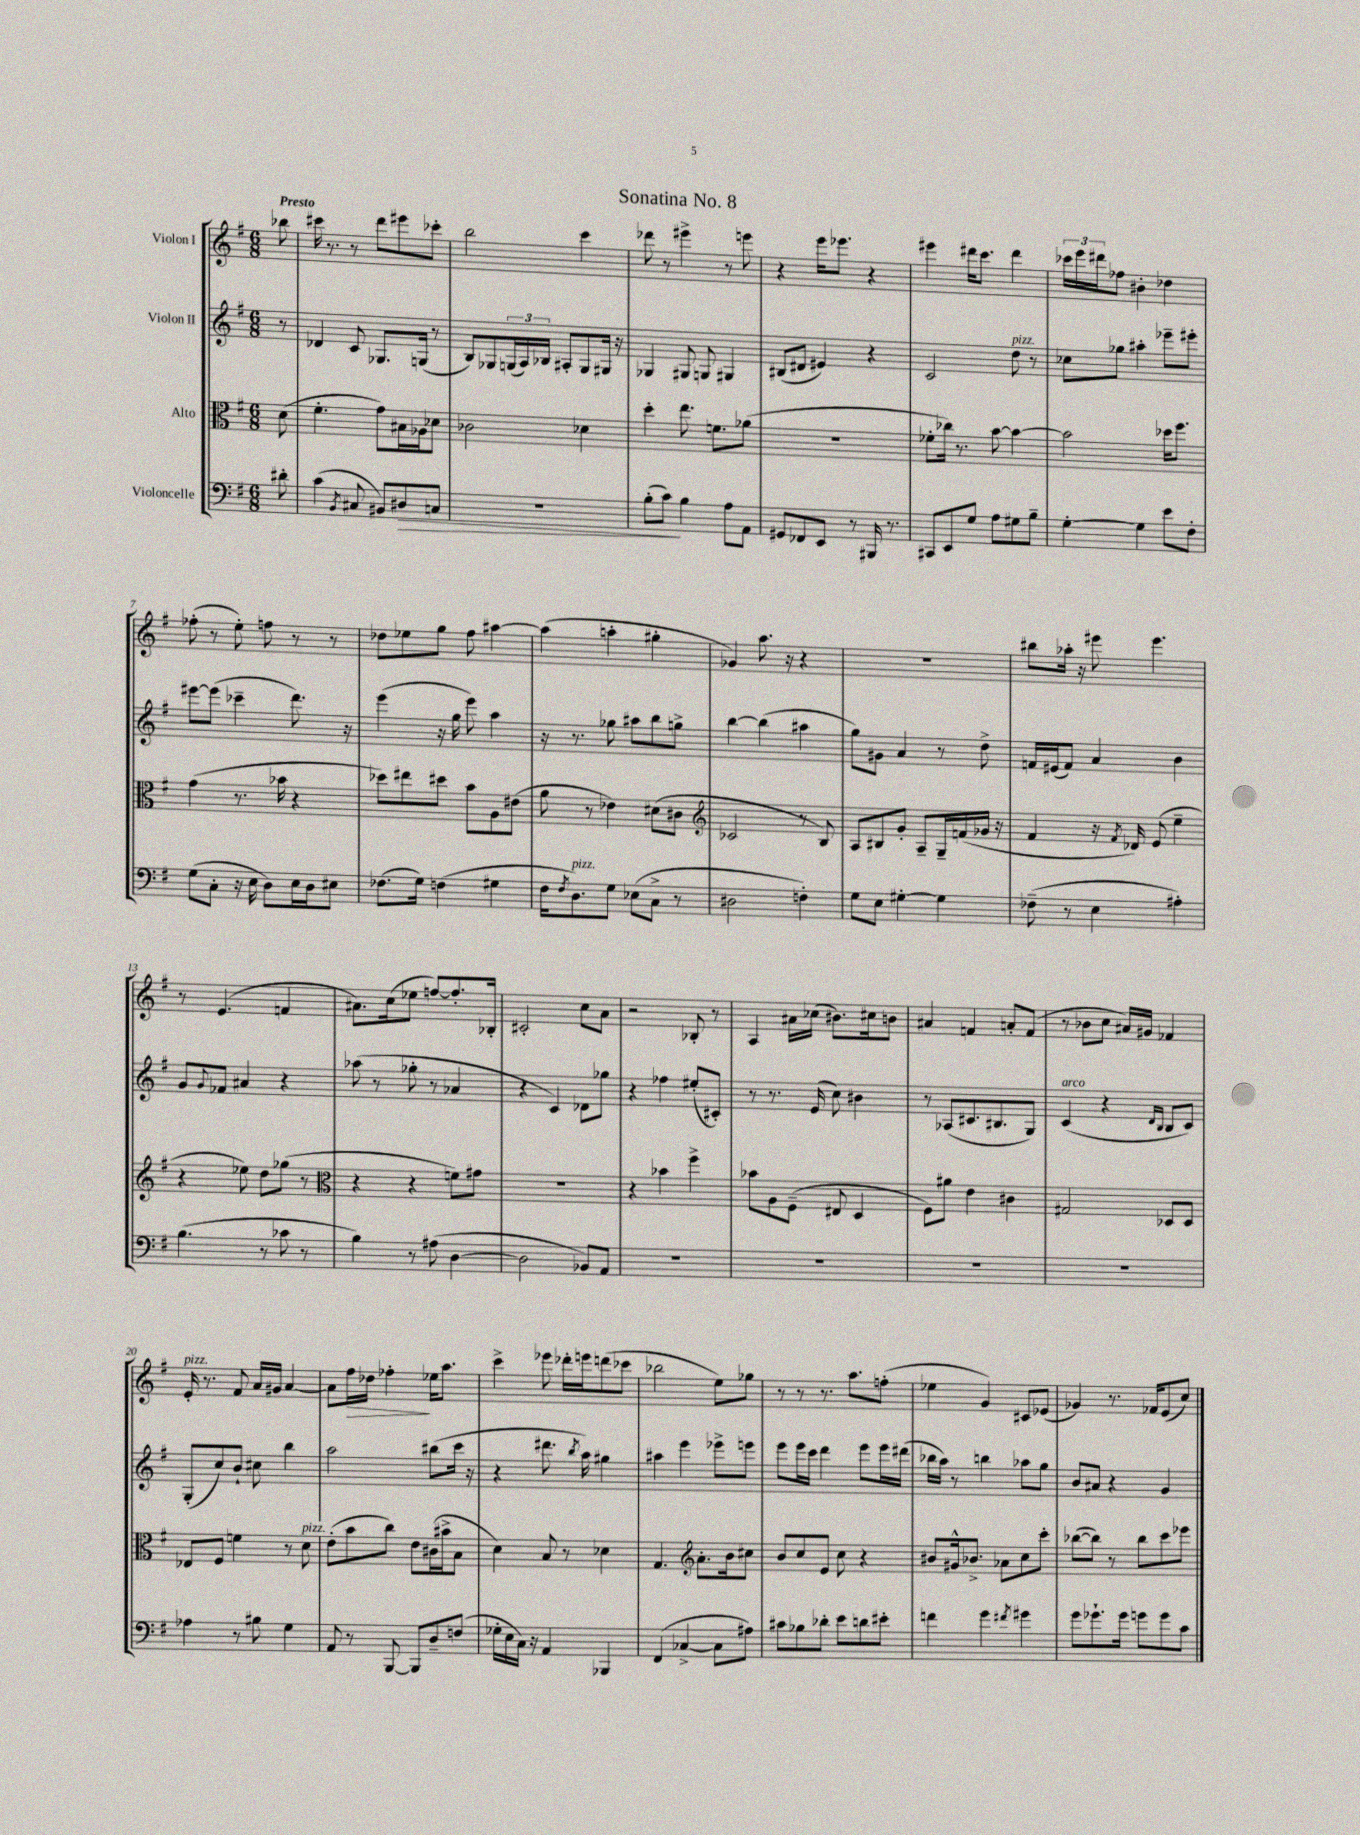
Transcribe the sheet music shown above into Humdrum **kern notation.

**kern	**dynam	**kern	**kern	**kern	**dynam
*part4	*part4	*part3	*part2	*part1	*part1
*staff4	*staff4	*staff3	*staff2	*staff1	*staff1
*I"Violoncelle	*	*I"Alto	*I"Violon II	*I"Violon I	*
*clefF4	*	*clefC3	*clefG2	*clefG2	*
*k[f#]	*	*k[f#]	*k[f#]	*k[f#]	*
*M6/8	*	*M6/8	*M6/8	*M6/8	*
=	=	=	=	=	=
!	!	!	!	!LO:TX:a:B:t=Presto	!
8d#X'\	.	(8d\	8r	8bb-X\	.
=1	=1	=1	=1	=1	=1
(4c\	.	4.f#'\	4d-X/	16ccc#X\	.
.	.	.	.	8.r	.
8qBB/	.	.	.	.	.
8C#X/	.	.	8c/	8r	.
8BB#X/L)	.	8g\L)	8.G-X/L	8ddd\L	.
!	!LO:HP:b	!	!	!	!
8D#X/	>	16B#X\L	.	8eee#X\	.
.	.	16A-X\J	(16Gn/Jk	.	.
8Cn/J	.	8d-X\J	8r	8ccc-X'\J	.
=2	=2	=2	=2	=2	=2
2.r	.	2c-X\	8B/L)	2bb\	.
.	.	.	8G-X/	.	.
.	.	.	(24Gn/L	.	.
.	.	.	24A/)	.	.
.	.	.	24B-X/JJ	.	.
.	.	.	8A#X'/L	.	.
.	.	4d-X\	8G/	4ccc\	.
.	.	.	16G#X/Jk	.	.
.	.	.	16r	.	.
=3	=3	=3	=3	=3	=3
(8B'\L	.	4dd'\	4G-X/	8ddd-X\	.
8c\J)	.	.	.	8r	.
4B\	]	8.ee\	8G#X/	4eee#X^\	.
.	.	.	8Gn/	.	.
.	.	8.fn\L	.	.	.
8A\L	.	.	4G#X/	8r	.
8AA\J	.	(8a-X\J	.	8eeen\	.
=4	=4	=4	=4	=4	=4
8GG#X/L	.	2.r	(8B#X/L	4r	.
8FF-X/	.	.	8d#X/J	.	.
8EE/J	.	.	4e#X/)	16eee\KL	.
.	.	.	.	8.eee-X\J	.
8r	.	.	.	.	.
16BBB#X/	.	.	4r	4r	.
8.r	.	.	.	.	.
=5	=5	=5	=5	=5	=5
8CC#X/L	.	8f-X'\L	2c/	4eee#X\	.
8EE/	.	16cc-X\Jk)	.	.	.
.	.	8.r	.	.	.
8G/J	.	.	.	16ddd#X\KL	.
.	.	.	.	8.ccc\J	.
8A\L	.	[8b\	.	.	.
!	!	!	!LO:TX:a:i:t=pizz.	!	!
8G#X\	.	4b\_	8dd\	4ddd#\	.
8B~\J	.	.	8r	.	.
=6	=6	=6	=6	=6	=6
[4G'\	.	2b\]	8cc-X\L	24ccc-X\LL	.
.	.	.	.	24eee\	.
.	.	.	.	24ddd#X\J	.
.	.	.	8gg-X\J	8ff-X\J	.
4G\]	.	.	4aa#X'\	4b#X'\	.
8e\L	.	16dd-X\KL	8eee-X~\L	4dd-X\	.
.	.	8.ff#\J	.	.	.
8F#'\J	.	.	8eee#X'\J	.	.
!!LO:LB:g=z
=7	=7	=7	=7	=7	=7
(8G\L	.	(4g\	[8eee#X\L	(8ff-X'\	.
8C'\J	.	.	(8eee#\J]	8r	.
16r	.	8.r	4ccc-X~\	8ee'\)	.
16E\	.	.	.	.	.
8D\L)	.	.	.	8ffn\	.
.	.	16b-X\	.	.	.
16E\L	.	4r	8.ddd\)	8r	.
16D\J	.	.	.	.	.
8E#X\J	.	.	.	8r	.
.	.	.	16r	.	.
=8	=8	=8	=8	=8	=8
(8.F-X\L	.	8dd-X\L)	(4eee\	8dd-X\L	.
.	.	8ee#X\	.	8ee-X\	.
16G\Jk)	.	.	.	.	.
(4Fn\	.	8dd#X\J	16r	8gg\J	.
.	.	.	16gg\	.	.
.	.	8b\L	8eee\)	8ff#\	.
4G#X\	.	8A\	4aa\	[4aa#X\	.
.	.	(8e#X\J	.	.	.
=9	=9	=9	=9	=9	=9
16F#\KL	.	8a\	16r	(4aa#\]	.
8qF#/	.	.	.	.	.
!LO:TX:a:i:t=pizz.	!	!	!	!	!
8.D\)	.	.	8.r	.	.
.	.	8r	.	.	.
8G\J	.	4e-X\)	8gg-X\	4aan'\	.
(8E-X\L	.	.	8aa#X\L	.	.
8C^\J	.	(8d#X\L	8bb\	4gg#X'\	.
8r	.	8c#X\J	8ggn^\J	.	.
=10	=10	=10	=10	=10	=10
*	*	*clefG2	*	*	*
2D#X\	.	2c-X/	[4bb\	4g-X/)	.
.	.	.	(4bb\]	8.aa\	.
.	.	.	.	16r	.
4Fn'\)	.	8r	4aa#X\	4r	.
.	.	8B/)	.	.	.
=11	=11	=11	=11	=11	=11
8G\L	.	8A/L	8gg\L)	2.r	.
8E\J	.	8B#X/	8g#X\J	.	.
[4G#X'\	.	8g'/J	4a/	.	.
.	.	8A~/L	.	.	.
4G#\]	.	16G~/L	8r	.	.
.	.	(16fn/	.	.	.
.	.	16g-X/JJ	8dd^\	.	.
.	.	16r	.	.	.
=12	=12	=12	=12	=12	=12
(8F-X~\	.	4f#/	16fn/LL	8bb#X\L	.
.	.	.	(16e#X/J	.	.
8r	.	.	8f/J)	16aa-X'\Jk	.
.	.	.	.	16r	.
4E\	.	16r	4a/	8eee#X\	.
.	.	8qf#/	.	.	.
.	.	16d-X/)	.	.	.
.	.	(8e/	.	4.eee#\	.
4A#X'\)	.	4ee~\	4b\	.	.
!!LO:LB:g=z
=13	=13	=13	=13	=13	=13
(4.B\	.	4r	8g/L	8r	.
.	.	.	8qqg/	.	.
.	.	.	8f-X/J	(4.e/	.
.	.	8ee-X\)	4a#X/	.	.
8r	.	8dd\L	.	.	.
8c-X\	.	(8gg-X\J	4r	4fn/	.
8r	.	8r	.	.	.
=14	=14	=14	=14	=14	=14
*	*	*clefC3	*	*	*
4B\)	.	4r	(8aa-X\	8.a#X\L)	.
.	.	.	8r	.	.
.	.	.	.	(16cc\k	.
8r	.	4r	8gg-X'\	8ee-X\J	.
(8A#X\	.	.	8r	[8ffn/L)	.
[4D\	.	8fn\L)	4a-X/	8.ff'/]	.
.	.	8g#X\J	.	.	.
.	.	.	.	16B-X'/Jk	.
=15	=15	=15	=15	=15	=15
2D\]	.	2.r	4r	2c#X'/	.
.	.	.	4c/)	.	.
8BB-X/L)	.	.	8d-X\L	8cc\L	.
8AA/J	.	.	8gg-X\J	8a\J	.
=16	=16	=16	=16	=16	=16
2.r	.	4r	4r	2r	.
.	.	4b-X\	4ff-X\	.	.
.	.	4ff#^\	(8ee#X'/L	8B-X'/	.
.	.	.	8c#X'/J)	8r	.
=17	=17	=17	=17	=17	=17
2.r	.	8b-X\L	8r	4A/	.
.	.	8A\	8.r	.	.
.	.	(8F#~\J	.	16a#X\LL	.
.	.	.	(16e/	(16cc-X\JJ	.
.	.	8E#X/	8cc\)	8.b#X\L)	.
.	.	4D/	4b#X\	.	.
.	.	.	.	16cc#X\k	.
.	.	.	.	8bn\J	.
=18	=18	=18	=18	=18	=18
2.r	.	8F#\L)	8r	4a#X/	.
.	.	8a#X\J	(8A-X/L	.	.
.	.	4e\	8.c#X/	4fn/	.
.	.	.	8.B#X/	.	.
.	.	4c#X\	.	8an'/L	.
.	.	.	8G/J)	(8f/J	.
=19	=19	=19	=19	=19	=19
!	!	!	!LO:TX:a:i:t=arco	!	!
2.r	.	2G#X/	(4c/	8r	.
.	.	.	.	8b-X\L	.
.	.	.	4r	8cc\J	.
.	.	.	.	16a#X/LL)	.
.	.	.	.	16g#X/JJ	.
.	.	.	16qqd/LL	.	.
.	.	.	16qqB/JJ	.	.
.	.	8D-X/L	8B/L	4f-X/	.
.	.	8D-/J	8c/J)	.	.
!!LO:LB:g=z
=20	=20	=20	=20	=20	=20
!	!	!	!	!LO:TX:a:i:t=pizz.	!
4A-X\	.	8E-X/L	(8G'/L	16e'/	.
.	.	.	.	8.r	.
.	.	8F#/J	8cc/)	.	.
8r	.	4fn\	8b`/J	8f#/	.
8B#X\	.	.	8cc#X\	16a/LL	.
.	.	.	.	16g#X/JJ	.
4G\	.	8r	4bb\	[4a/	.
!	!	!LO:TX:a:i:t=pizz.	!	!	!
.	.	8d\	.	.	.
=21	=21	=21	=21	=21	=21
8AA/	.	(8e'\L	2aa\	8a\L]	.
!	!	!	!	!	!LO:HP:b
8r	.	8b\	.	16ff#\L	>
.	.	.	.	16dd-X\JJ	.
[8BBB/	.	8cc\J)	.	4ff-X'\	.
8BBB/L]	.	8e\L	.	.	.
8D~/	.	(16c#X\L	(8bb#X\L	16ee-X\KL	]
.	.	16b#X^\J	.	8.aa\J	.
(8Fn/J	.	8B\J	16ccc\Jk	.	.
.	.	.	16r	.	.
=22	=22	=22	=22	=22	=22
16G-X'\LL	.	4d\)	4r	4ccc^\	.
16E\	.	.	.	.	.
16C\JJ)	.	.	.	.	.
16r	.	.	.	.	.
4AA/	.	8B/	8.ddd#X\	8eee-X\	.
.	.	8r	.	16ddd-X'\LL	.
.	.	.	8qbb/	.	.
.	.	.	16aa\)	16eeen\J	.
4BBB-X/	.	4d-X\	4gg#X\	(8dddn\	.
.	.	.	.	8ccc-X\J	.
=23	=23	=23	=23	=23	=23
(4FF#/	.	4.G/	4aa#X\	2bb-X\	.
[4C-X^/	.	.	4eee\	.	.
*	*	*clefG2	*	*	*
.	.	8.a'\L	.	.	.
8C-\L]	.	.	8eee-X^\L	8ee\L)	.
.	.	16b\k	.	.	.
8A#X\J)	.	8cc#X\J	8eeen\J	8gg-X\J	.
=24	=24	=24	=24	=24	=24
8c#X\L	.	8b/L	8eee\L	8r	.
8B-X\	.	8cc/	16eee\L	8r	.
.	.	.	16ccc\JJ	.	.
8d-X'\J	.	8e/J	4ddd\	8.r	.
8e\L	.	8cc\	.	.	.
.	.	.	.	8.aa\L	.
8dn\	.	4r	8eee\L	.	.
8e#X'\J	.	.	16eee\L	(8ffn'\J	.
.	.	.	(16ddd#X\JJ	.	.
=25	=25	=25	=25	=25	=25
4fn\	.	8b#X/L	16bb-X\LL	4ee-X\	.
.	.	.	16aa\JJ)	.	.
.	.	16g#X^^/k	8r	.	.
.	.	8.b-X^/J	.	.	.
4g\	.	.	4bbn\	4g/)	.
.	.	8a-X\L	.	.	.
8qf#X/	.	.	.	.	.
4g#X\	.	8cc\	8aa-X\L	8c#X/L	.
.	.	8ccc'\J	8gg\J	(8e-X/J	.
=26	=26	=26	=26	=26	=26
8g\L	.	([8bb-X\L	8b/L	4g-X/)	.
8.g-X`\	.	8bb-\J])	8a#X/J	.	.
.	.	8r	4r	8.r	.
16g-\Jk	.	.	.	.	.
8gn\L	.	8bb-\L	.	.	.
.	.	.	.	16f-X/KL	.
8g\	.	8ccc\	4g/	(8e/	.
8c\J	.	8eee-X\J	.	8cc/J)	.
==	==	==	==	==	==
*-	*-	*-	*-	*-	*-
